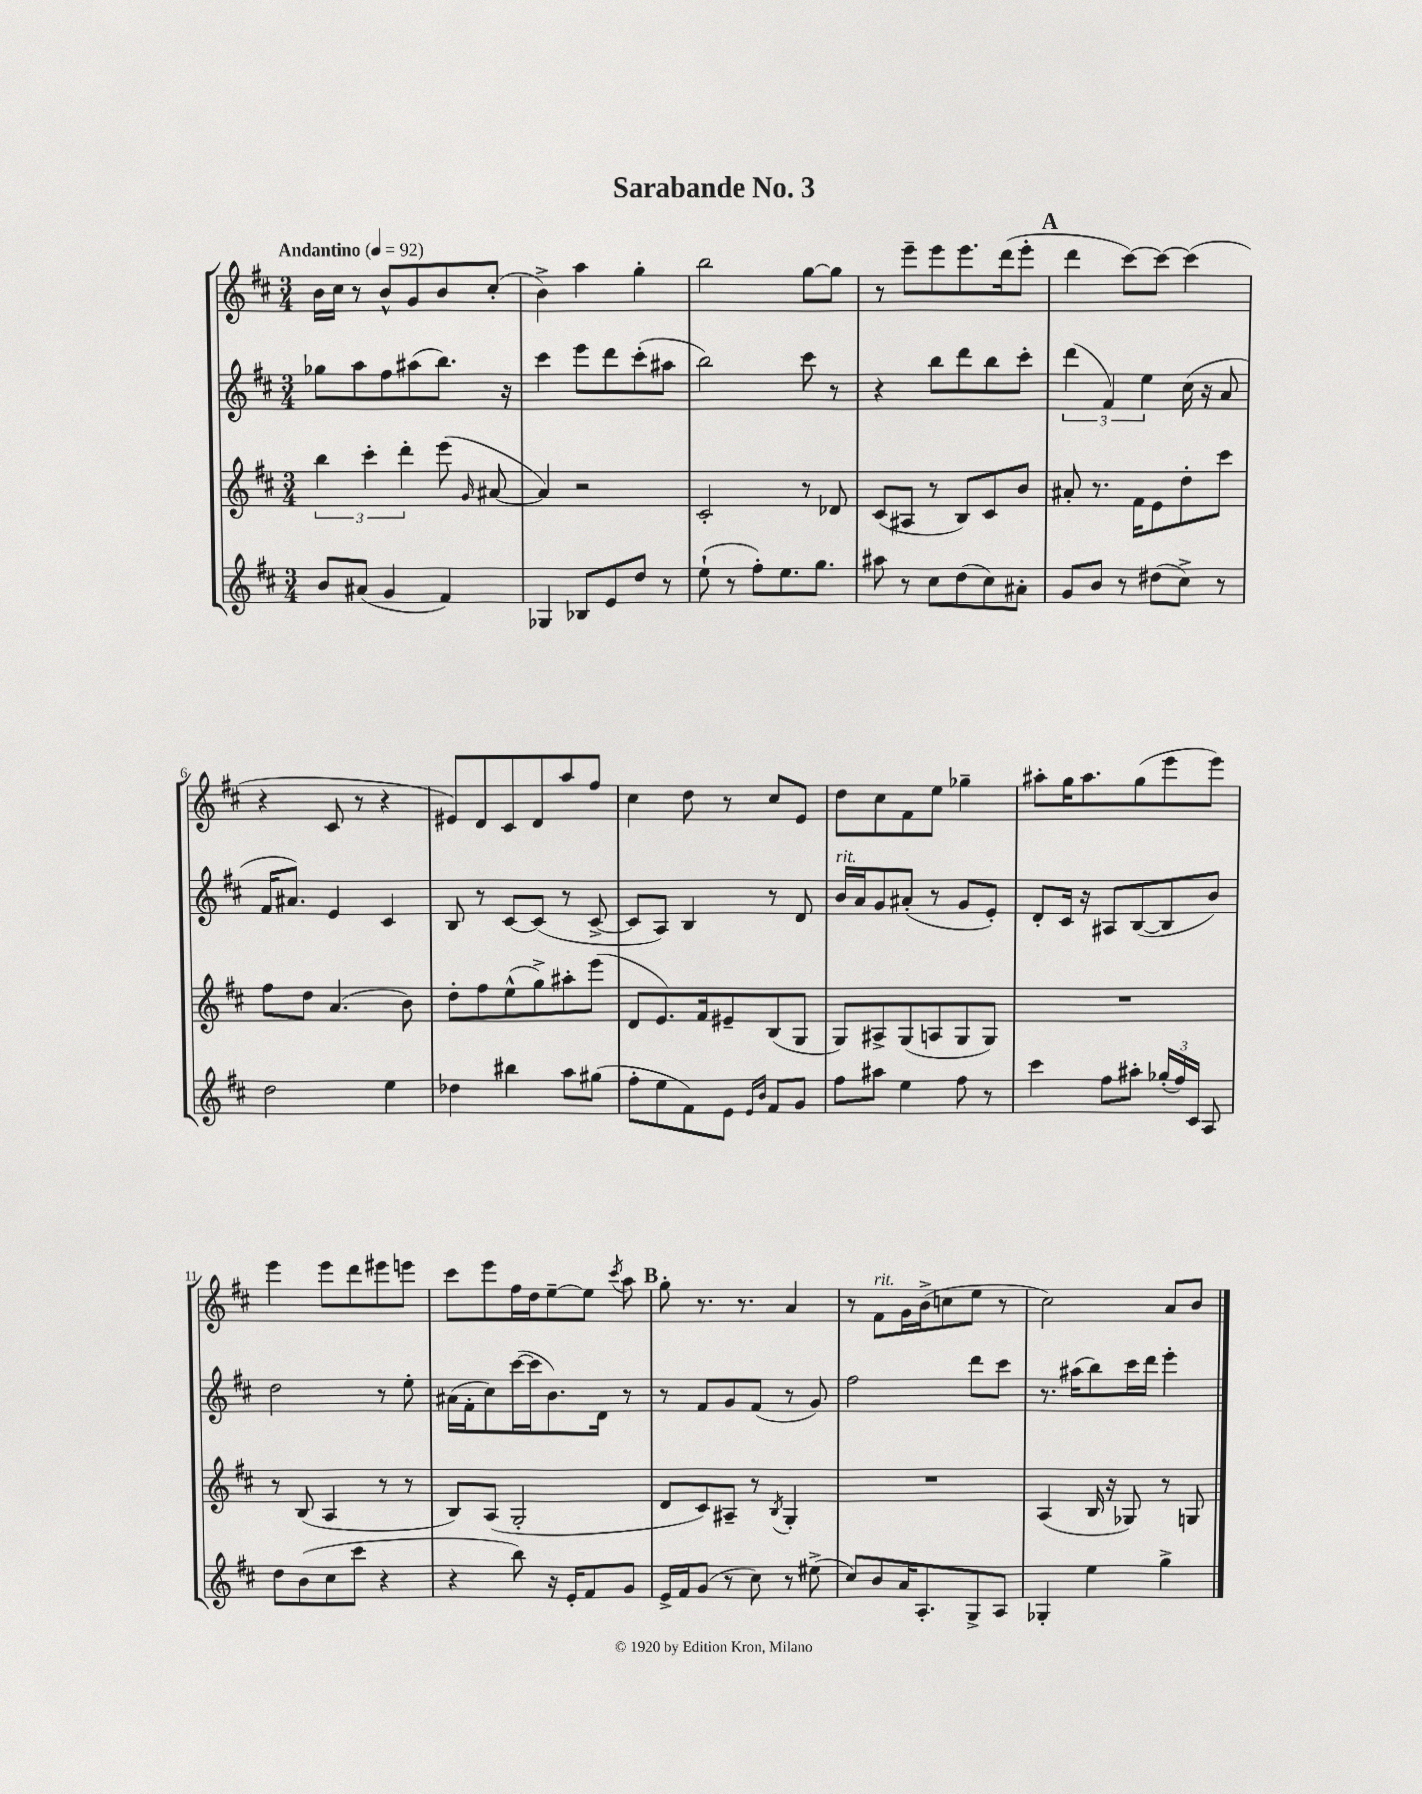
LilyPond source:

\header { title = "Sarabande No. 3" }
<<
\new StaffGroup <<
\new Staff = "s0" {
    \clef treble \key d \major \numericTimeSignature \time 3/4 \tempo "Andantino" 4 = 92
    \autoBeamOff b'16[ cis''16] r8 b'8[-^ g'8 b'8 cis''8]-.( |
    b'4->) a''4 g''4-. |
    b''2 g''8[~ g''8] |
    r8 e'''8[-- e'''8 e'''8. d'''16( e'''8]-. |
    \mark \markup { \bold "A" } d'''4 cis'''8[~) cis'''8]~ cis'''4( |
    r4 cis'8 r8 r4 |
    eis'8[) d'8 cis'8 d'8 a''8 fis''8] |
    cis''4 d''8 r8 cis''8[ e'8] |
    d''8[ cis''8 fis'8 e''8] ges''4-- |
    ais''8[-. g''16 ais''8. g''8( e'''8 e'''8]) |
    e'''4 e'''8[ d'''8 eis'''8 e'''8] |
    cis'''8[ e'''8 fis''16 d''16 e''8~-- e''8] \acciaccatura { cis'''8 } a''8 |
    \mark \markup { \bold "B" } g''8-. r8. r8. a'4 |
    r8 fis'8[^\markup { \italic "rit." } g'16 b'16->( c''8 e''8] r8 |
    cis''2) a'8[ b'8] \bar "|." |
}
\new Staff = "s1" {
    \clef treble \key d \major \numericTimeSignature \time 3/4
    \autoBeamOff ges''8[ a''8 fis''8 ais''8( b''8.]) r16 |
    cis'''4 e'''8[ d'''8 cis'''8-.( ais''8] |
    b''2) cis'''8 r8 |
    r4 b''8[ d'''8 b''8 cis'''8]-. |
    \mark \markup { \bold "A" } \tuplet 3/2 { d'''4( fis'4) e''4 } cis''16( r16 a'8 |
    fis'16[ ais'8.]) e'4 cis'4 |
    b8 r8 cis'8[~ cis'8]( r8 cis'8~-> |
    cis'8[ a8]) b4 r8 d'8 |
    b'16[^\markup { \italic "rit." } a'16 g'8 ais'8]-.( r8 g'8[ e'8]-.) |
    d'8[-. cis'16] r16 ais8[ b8~( b8 b'8]) |
    d''2 r8 e''8-. |
    ais'16[( fis'16-. cis''8) cis'''16~( cis'''16 b'8.) d'16] r8 |
    \mark \markup { \bold "B" } r8 fis'8[ g'8 fis'8]( r8 g'8) |
    fis''2 d'''8[ cis'''8] |
    r8. ais''16[( b''8) cis'''16 d'''16] e'''4-. \bar "|." |
}
\new Staff = "s2" {
    \clef treble \key d \major \numericTimeSignature \time 3/4
    \autoBeamOff \tuplet 3/2 { b''4 cis'''4-. d'''4-. } e'''8( \grace { g'16 } ais'8~ |
    ais'4) r2 |
    cis'2-. r8 des'8 |
    cis'8[( ais8] r8 b8[) cis'8 b'8] |
    \mark \markup { \bold "A" } ais'8-. r8. fis'16[ e'8 d''8-. cis'''8] |
    fis''8[ d''8] a'4.( b'8) |
    d''8[-. fis''8 e''8-^( g''8->) ais''8-. e'''8]( |
    d'8[ e'8.) fis'16 eis'8-- b8( g8] |
    g8[) ais8-> g8( a8 g8 g8]) |
    R2. |
    r8 b8( a4 r8 r8 |
    b8[) a8]( g2-. |
    \mark \markup { \bold "B" } d'8[ cis'8) ais8]-- r8 \acciaccatura { b8 } g4-. |
    R2. |
    a4( b16 r16 ges8) r8 g8 \bar "|." |
}
\new Staff = "s3" {
    \clef treble \key d \major \numericTimeSignature \time 3/4
    \autoBeamOff b'8[ ais'8]( g'4 fis'4) |
    ges4 bes8[ e'8 d''8] r8 |
    e''8-!( r8 fis''8[-.) e''8. g''8.] |
    ais''8 r8 cis''8[ d''8( cis''8) ais'8]-. |
    \mark \markup { \bold "A" } g'8[ b'8] r8 dis''8[( cis''8]->) r8 |
    d''2 e''4 |
    des''4 bis''4 a''8[ gis''8]( |
    fis''8[-. e''8 fis'8) e'8] \grace { e'16[ b'16] } fis'8[ g'8] |
    fis''8[ ais''8] e''4 fis''8 r8 |
    cis'''4 fis''8[ ais''8]-. \tuplet 3/2 { ges''16[-.( fis''16) cis'16] } a8 |
    d''8[ b'8( cis''8 cis'''8] r4 |
    r4 b''8) r16 e'16[-. fis'8 g'8] |
    \mark \markup { \bold "B" } e'16[-> fis'16 g'8]( r8 cis''8) r8 eis''8->( |
    cis''8[) b'8 a'16 a8.-. g8-> a8] |
    ges4-. e''4 g''4-> \bar "|." |
}
>>
>>
